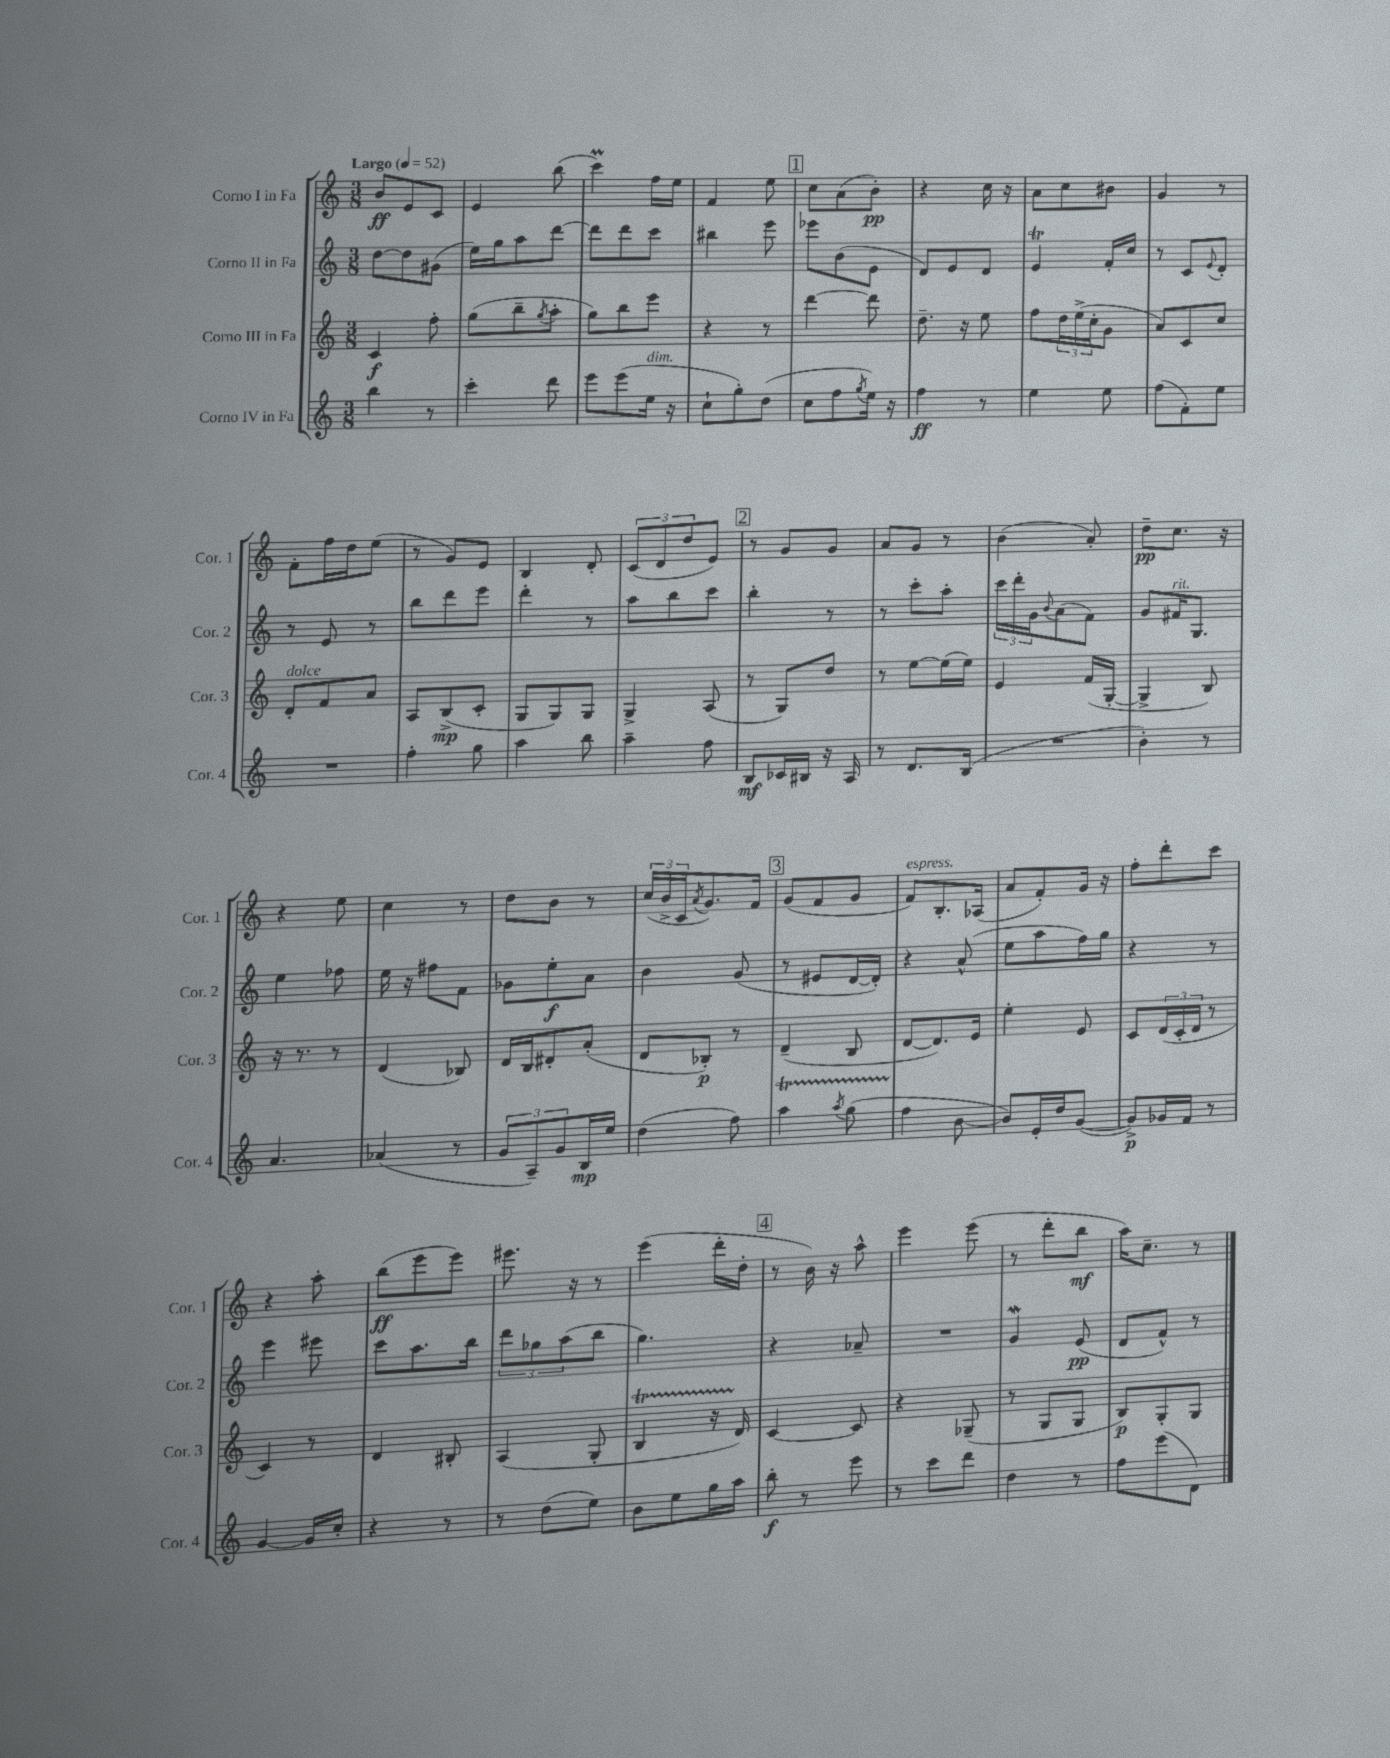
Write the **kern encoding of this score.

**kern	**kern	**kern	**kern
*staff4	*staff3	*staff2	*staff1
*clefG2	*clefG2	*clefG2	*clefG2
*k[]	*k[]	*k[]	*k[]
*M3/8	*M3/8	*M3/8	*M3/8
*MM52	*MM52	*MM52	*MM52
4bb	4c	[8dd	8b
.	.	8dd]	8e
8r	8ff'	(8g#	8c
=	=	=	=
4ccc'	(8gg	16ee)	4e
.	.	16gg	.
.	8bb~	8aa	.
.	8qgg	.	.
8ddd	8aa'	[8ddd	(8bb
=	=	=	=
8eee	8gg)	8ddd]	4ccc)
(8eee	8bb	8ddd	.
16ee	8eee	8ccc	16ff
16r	.	.	16ee
=	=	=	=
8cc`	4r	4bb#	4f
8gg')	.	.	.
(8dd	8r	8eee	8ee
=	=	=	=
8cc	[4ddd	8eee-	8cc
8ff	.	(8b	(8a
8qgg	.	.	.
16ee)	8ddd]	8e	8b')
16r	.	.	.
=	=	=	=
4ff	8.dd~	8d)	4r
.	.	8e	.
.	16r	.	.
8r	8ee	8d	16cc
.	.	.	16r
=	=	=	=
4ee	8ff	4e	8a
.	24dd	.	8cc
.	(24ee^	.	.
.	24cc'	.	.
8ee	8g	16f'	8b#
.	.	16cc	.
=	=	=	=
(8ff	8a)	8r	4g
8f')	8c	8c	.
.	.	8qqe	.
8ee	8cc	8d'	8r
=	=	=	=
4.r	8d'	8r	8f'
.	8f	8e	16ff
.	.	.	16dd
.	8a	8r	(8ee
=	=	=	=
4ff'	8A	8bb	8r
.	(8B^	8ddd	8g)
8gg	8c'	8eee	8e
=	=	=	=
4aa	8G	4ddd'	4B
.	8G)	.	.
8bb	8G	8r	8d'
=	=	=	=
4aa~	4G^	8aa	(12c
.	.	.	12d
.	.	8bb	.
.	.	.	12dd
8ff	(8A	8ccc	8e)
=	=	=	=
8B	8r	4bb'	8r
16c-	8G)	.	8g
16B#	.	.	.
16r	8dd	8r	8g
16A	.	.	.
=	=	=	=
8r	8r	8r	8a
8.d	[8ee	8ccc'	8g
.	(16ee]	8aa'	8r
(16B	16ee)	.	.
=	=	=	=
4.r	4e	24ccc	(4b
.	.	24ddd'	.
.	.	24g	.
.	.	8qqb	.
.	.	(8a	.
.	(16f	8f)	8a')
.	[16G'	.	.
=	=	=	=
4b')	4G^]	8g	8dd~
.	.	16f#	8.cc
.	.	8.G	.
8r	8B)	.	.
.	.	.	16r
=	=	=	=
4.a	16r	4ee	4r
.	8.r	.	.
.	8r	8ff-	8ee
=	=	=	=
(4a-	(4d	16ee	4cc
.	.	16r	.
.	.	8ff#	.
8r	8B-)	8f	8r
=	=	=	=
12g	16d	8g-	8dd
.	16B	.	.
12A~)	.	.	.
.	8d#'	8ee'	8b
12g	.	.	.
16B	(8a'	8a	8r
16ee	.	.	.
=	=	=	=
(4dd	8d	4b	(24cc
.	.	.	24b^
.	.	.	24c
.	.	.	8qa
.	8B-')	.	8.g)
8ff)	8r	(8g	.
.	.	.	16f
=	=	=	=
4aa	(4d~	8r	(8g
.	.	8e#	8f
8qaa	.	.	.
(8gg	8B	[16d	8g
.	.	16d'])	.
=	=	=	=
4ff	[8d	4r	8f)
.	8.d])	.	8.B'
[8b	.	(8a^^	.
.	16e	.	(16A-
=	=	=	=
8b])	4ee'	8ee	8a
16e'	.	8aa	8f')
16dd	.	.	.
([8g	8e	16ff)	16g
.	.	16gg	16r
=	=	=	=
8g^])	8c	4r	8ff'
16g-	(24d	.	8ddd'
.	24c'	.	.
16f	.	.	.
.	24d	.	.
8r	8r	8r	8ccc
=	=	=	=
[4g	4c)	4eee	4r
16g]	8r	8eee#	8aa'
16cc'	.	.	.
=	=	=	=
4r	4d	8ccc	(8bb
.	.	8.aa	8eee
8r	8B#'	.	8eee)
.	.	16bb	.
=	=	=	=
8r	(4A	12ddd	8.eee#
.	.	12gg-	.
(8dd	.	.	.
.	.	(12aa	.
.	.	.	16r
8ee)	8G'	8bb	8r
=	=	=	=
8b	4B	4.gg)	(4eee
8ee	.	.	.
16gg	16r	.	16ddd'
16aa	16d)	.	16dd'
=	=	=	=
8bb'	[4c	4r	8r
8r	.	.	16b)
.	.	.	16r
8eee	8c]	8a-~	8aa^^
=	=	=	=
8r	4r	4.r	4eee
8ccc	.	.	.
8ddd	(8G-~	.	(8eee
=	=	=	=
4dd	8r	4g	8r
.	8G	.	8ddd'
8r	8G	(8e	8bb
=	=	=	=
8ff	8B)	8d	16aa)
.	.	.	8.cc~
(8eee	8G'	8f^^)	.
8d)	8G	8r	8r
==	==	==	==
*-	*-	*-	*-
